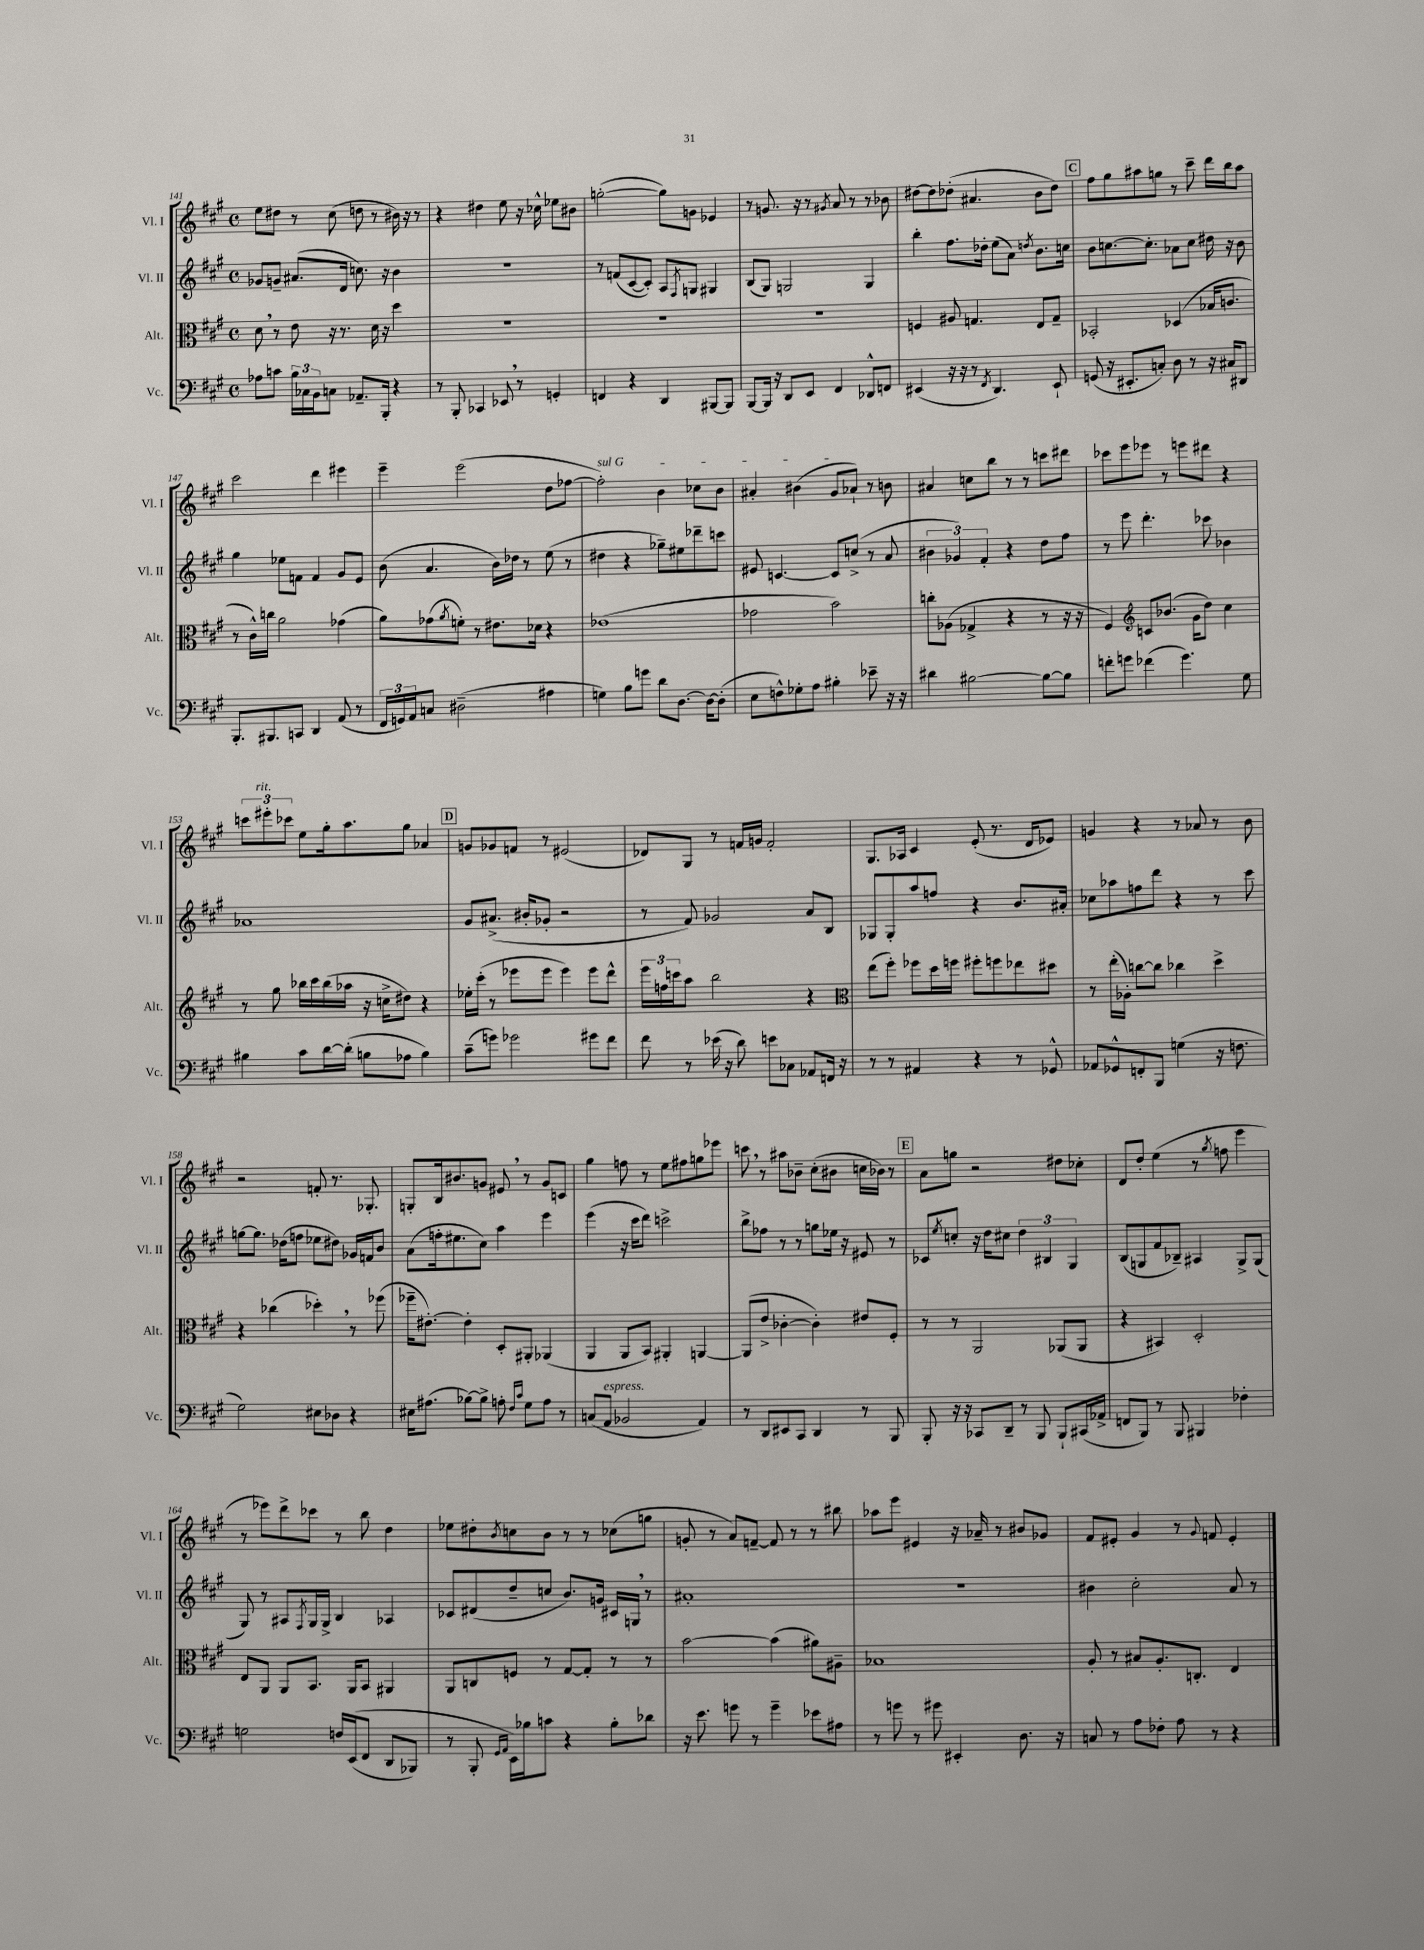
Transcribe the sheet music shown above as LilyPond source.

<<
\new StaffGroup <<
\new Staff = "s0" \with { instrumentName = "Vl. I" shortInstrumentName = "Vl. I" } {
    \clef treble \key a \major \defaultTimeSignature \time 4/4
    e''8 dis''8 r8 cis''8( d''8 r8 bis'16) r16 r8 |
    r4 dis''4 e''8 r16 ces''16-^ ees''8 bis'8 |
    g''2~-.( g''8) g'8 ees'4 |
    r8 g'8. r16 r8 \acciaccatura { gis'8 } a'8 r8 r8 bes'8 |
    dis''8~ dis''8 des''8-.( ais'4. b'8 des''8) |
    \mark \markup { \box "C" } fis''8 gis''8 ais''8 g''8 r8 cis'''8-- d'''16 b''16 ais''8 |
    cis'''2 d'''4 eis'''4 |
    e'''4-- e'''2( d''8 fes''8~ |
    \once \override TextSpanner.bound-details.left.text = \markup { \italic "sul G" } fes''2-.\startTextSpan) b'4 ces''8 b'8 |
    ais'4-. bis'4( gis'8 aes'8-!\stopTextSpan) r8 b'8 |
    ais'4 c''8 b''8 r8 r8 c'''8 dis'''8 |
    ces'''8 e'''8 ees'''8 r8 e'''8 dis'''8 r4 |
    \tuplet 3/2 { c'''8 eis'''8-.^\markup { \italic "rit." } ces'''8 } e''8 gis''16-. a''8. gis''8 aes'4 |
    \mark \markup { \box "D" } g'8 ges'8 f'8 r8 eis'2( |
    des'8) gis8 r8 f'16 g'16 f'2-. |
    gis8. aes16 cis'4 e'8-.( r8. d'16 ees'8) |
    g'4 r4 r8 aes'8 r8 b'8 |
    r2 f'8-. r8. ges8.-. |
    g8-. b16 bis'8. g'8 eis'8 \breathe r8 g'8 c'8 |
    gis''4 f''8 r8 e''8 fis''8 g''8 ees'''8 |
    c'''8 \breathe r8 ais''8 bes'8-- cis''8-.( bis'8 c''16 bes'16) r8 |
    \mark \markup { \box "E" } a'8 g''8 r2 dis''8 ces''8-. |
    d'8 d''8-. e''4( r8 \acciaccatura { gis''8 } f''8 e'''4 |
    r8 ees'''8) d'''8-> ces'''8 r8 b''8 d''4 |
    ees''8 dis''8-. \acciaccatura { b'8 } c''8 b'8 r8 r8 ces''8( g''8 |
    g'8-. r8 a'8) f'8~-- f'8 r8 r8 bis''8 |
    aes''8 e'''8 eis'4 r16 aes'16-- r8 bis'8 ges'8 |
    fis'8 eis'8-. gis'4 r8 \appoggiatura { gis'8 } f'8 eis'4-. \bar "|." |
}
\new Staff = "s1" \with { instrumentName = "Vl. II" shortInstrumentName = "Vl. II" } {
    \clef treble \key a \major \defaultTimeSignature \time 4/4
    ges'8 g'8-- ais'8.( d'16 c''8.) r16 b'4 |
    R1 |
    r8 f'8( cis'8~ cis'8-.) a8 \acciaccatura { fis8 } g8 gis4 |
    b8( gis8) g2 g4 |
    b''4-. fis''8. des''16-. e''8( a'8) \acciaccatura { d''8 } b'8. c''16 |
    \mark \markup { \box "C" } b'8 c''8.~ c''8.-. aes'8 c''8 dis''16 r16 b'8 |
    gis''4 ees''8 f'8 f'4 gis'8 e'8 |
    b'8( a'4. b'16) des''16 r8 e''8( r8 |
    dis''4 r4 ges''8--) eis''8 des'''8-- c'''8 |
    eis'8 c'4.~ c'8 c''8->( r8 a'8 |
    \tuplet 3/2 { bis'4 ges'4) fis'4-. } r4 d''8 fis''8 |
    r8 e'''8 d'''4.-. ces'''8 bes'4 |
    aes'1 |
    \mark \markup { \box "D" } gis'8 ais'8.->( bis'16-. ges'8-. r2 |
    r8 fis'8) ges'2 a'8 b8 |
    ges8 ges8-. a''8 f''8 r4 b'8. ais'16-. |
    ces''8 aes''8 f''8 d'''8 r4 r8 cis'''8 |
    g''8~ g''8. des''16( f''8 ees''8 dis''8) ges'16 f'16 b'8 |
    a'8( f''16-. eis''8. cis''8) a''4 e'''4 |
    e'''4( r16 cis'''16 d'''8) c'''2-> |
    b''8-> fes''8 r8 r8 g''8 ees''16 r16 eis'8 r8 |
    \mark \markup { \box "E" } ces'8 \acciaccatura { e''8 } c''8-. r16 d''16 cis''8 \tuplet 3/2 { d''4 bis4 gis4 } |
    b8( g8 fis'8 bes8--) ais4 g8-> g8( |
    gis8) r8 ais8 \acciaccatura { fis8 } gis16 gis16-> b4 aes4 |
    ces'8 dis'8( d''8-- c''8 b'8.) g'16 cis'16 g16 \breathe r8 |
    ais'1-. |
    R1 |
    bis'4 cis''2-. a'8 r8 \bar "|." |
}
\new Staff = "s2" \with { instrumentName = "Alt." shortInstrumentName = "Alt." } {
    \clef alto \key a \major \defaultTimeSignature \time 4/4
    d'8 \breathe r8 e'8 r16 r8. d'16 r16 d''4 |
    R1 |
    R1 |
    R1 |
    f4 ais8 g4. e8 g8-- |
    \mark \markup { \box "C" } bes,2-. des4( bes16 c'8. |
    r8 cis'16-^) c''16 a'2 ges'4( |
    a'8) ges'8( \acciaccatura { a'8 } f'8-.) r8 eis'8. des'16 r4 |
    ees'1( |
    ges'2 b'2) |
    c''8-. aes8( ges4-> r4 r8 r16 r16 |
    fis4) \clef treble c'8 bes'8.( gis'16 d''8) cis''4 |
    r8 gis''8 bes''16 cis'''16 bes''16( aes''16 r16 c''16-> dis''8) r4 |
    \mark \markup { \box "D" } ees''16-. cis'''16-.( r8 ees'''8 ees'''8 ees'''4) ees'''8 d'''8-^ |
    \tuplet 3/2 { e'''16 f''16 c'''16 } a''8 b''2 r4 |
    \clef alto e''8( fis''8-.) fes''8 d''16 f''16 fis''8-. f''8 ees''8 dis''8 |
    r8 e''16-.( aes16-.) c''8~ c''8 ces''4 d''4-> |
    r4 ces''4( des''4-.) \breathe r8 fes''8( |
    fes''16-- eis'8.~-.) eis'4-. d8-. ais,8-. aes,4( |
    a,4 a,8 b,8) ais,4-. a,4~ |
    a,8( e'8-> ces'4~-. ces'4-.) eis'8 fis8-. |
    \mark \markup { \box "E" } r8 r8 a,2 aes,8( aes,8 |
    r4 bis,4) d2-. |
    e8 a,8 a,8 b,8. a,16 b,8 ais,4 |
    a,8 c8 f8 r8 gis8~ gis8-. r8 r8 |
    b'2~ b'4( ais'8) ais8-- |
    bes1 |
    a8-. r8 bis8 a8.-. c8.-. e4 \bar "|." |
}
\new Staff = "s3" \with { instrumentName = "Vc." shortInstrumentName = "Vc." } {
    \clef bass \key a \major \defaultTimeSignature \time 4/4
    aes8 c'8 \tuplet 3/2 { b16 ces16 b,16 } c8 aes,8.-- b,,16-. r4 |
    r8 b,,8-. ces,4 ees,8 \breathe r8 g,4-. |
    f,4 r4 d,4 bis,,8~ bis,,8 |
    b,,8~ b,,16 r16 d,8 e,8 fis,4 des,8-^ f,8 |
    eis,4( r16 r16 r8 \acciaccatura { fis,8 } d,4.) eis,8-! |
    \mark \markup { \box "C" } g,8( r16 eis,8.-. c8-.) d8 r8 r16 cis16 dis,8 |
    b,,8.-. bis,,8. c,8 d,4 a,8( r8 |
    \tuplet 3/2 { fis,16 g,16) a,16 } c8 dis2--( ais4 |
    g4) b8 g'8 d'8 d8.~ d16~ d8-.( |
    e8 f8-^) ges8-. a8 bis4-. ees'8-- r16 r16 |
    dis'4 bis2~ bis8~ bis8 |
    f'8-. g'8 fes'4( g'4.) gis8 |
    bis4 cis'8 d'16~ d'16-.( b8 aes8 b4) |
    \mark \markup { \box "D" } cis'8--( g'8) ges'2 gis'8 fis'8 |
    fis'8 r8 ees'16( r16 d'8) e'8 ces8 aes,8 f,16 r16 |
    r8 r8 ais,4 r4 r8 ges,8-^ |
    aes,8 ges,8-^ f,8-. b,,8 g4( r16 f8. |
    gis2) eis8 des8 r4 |
    eis16 ais8.( bes8~) bes8-> a8-. \grace { fis16 cis'16 } gis8 a8 r8 |
    c8( a,8^\markup { \italic "espress." } bes,2 a,4) |
    r8 d,8 eis,8 cis,8 d,4 r8 b,,8 |
    \mark \markup { \box "E" } b,,8-. r16 r16 ces,8 d,8-- r8 b,,8 b,,8-! cis,16( aes,16-> |
    f,8 b,,8) r8 b,,8 bis,,4 fes4-. |
    g2 f16 e,16(\( fis,8 d,8 bes,,8) |
    r8 b,,8-. \grace { gis,16 a,16 } e,16\) bes16 c'8 r4 bes8-. des'8 |
    r16 e'8. g'8 r8 g'4-- ees'8 ais8 |
    r8 g'8 r8 gis'8 eis,4-. d8. r16 |
    c8 r8 a8 fes8-. a8 r8 r4 \bar "|." |
}
>>
>>
\layout { \context { \Score currentBarNumber = #141 } }
